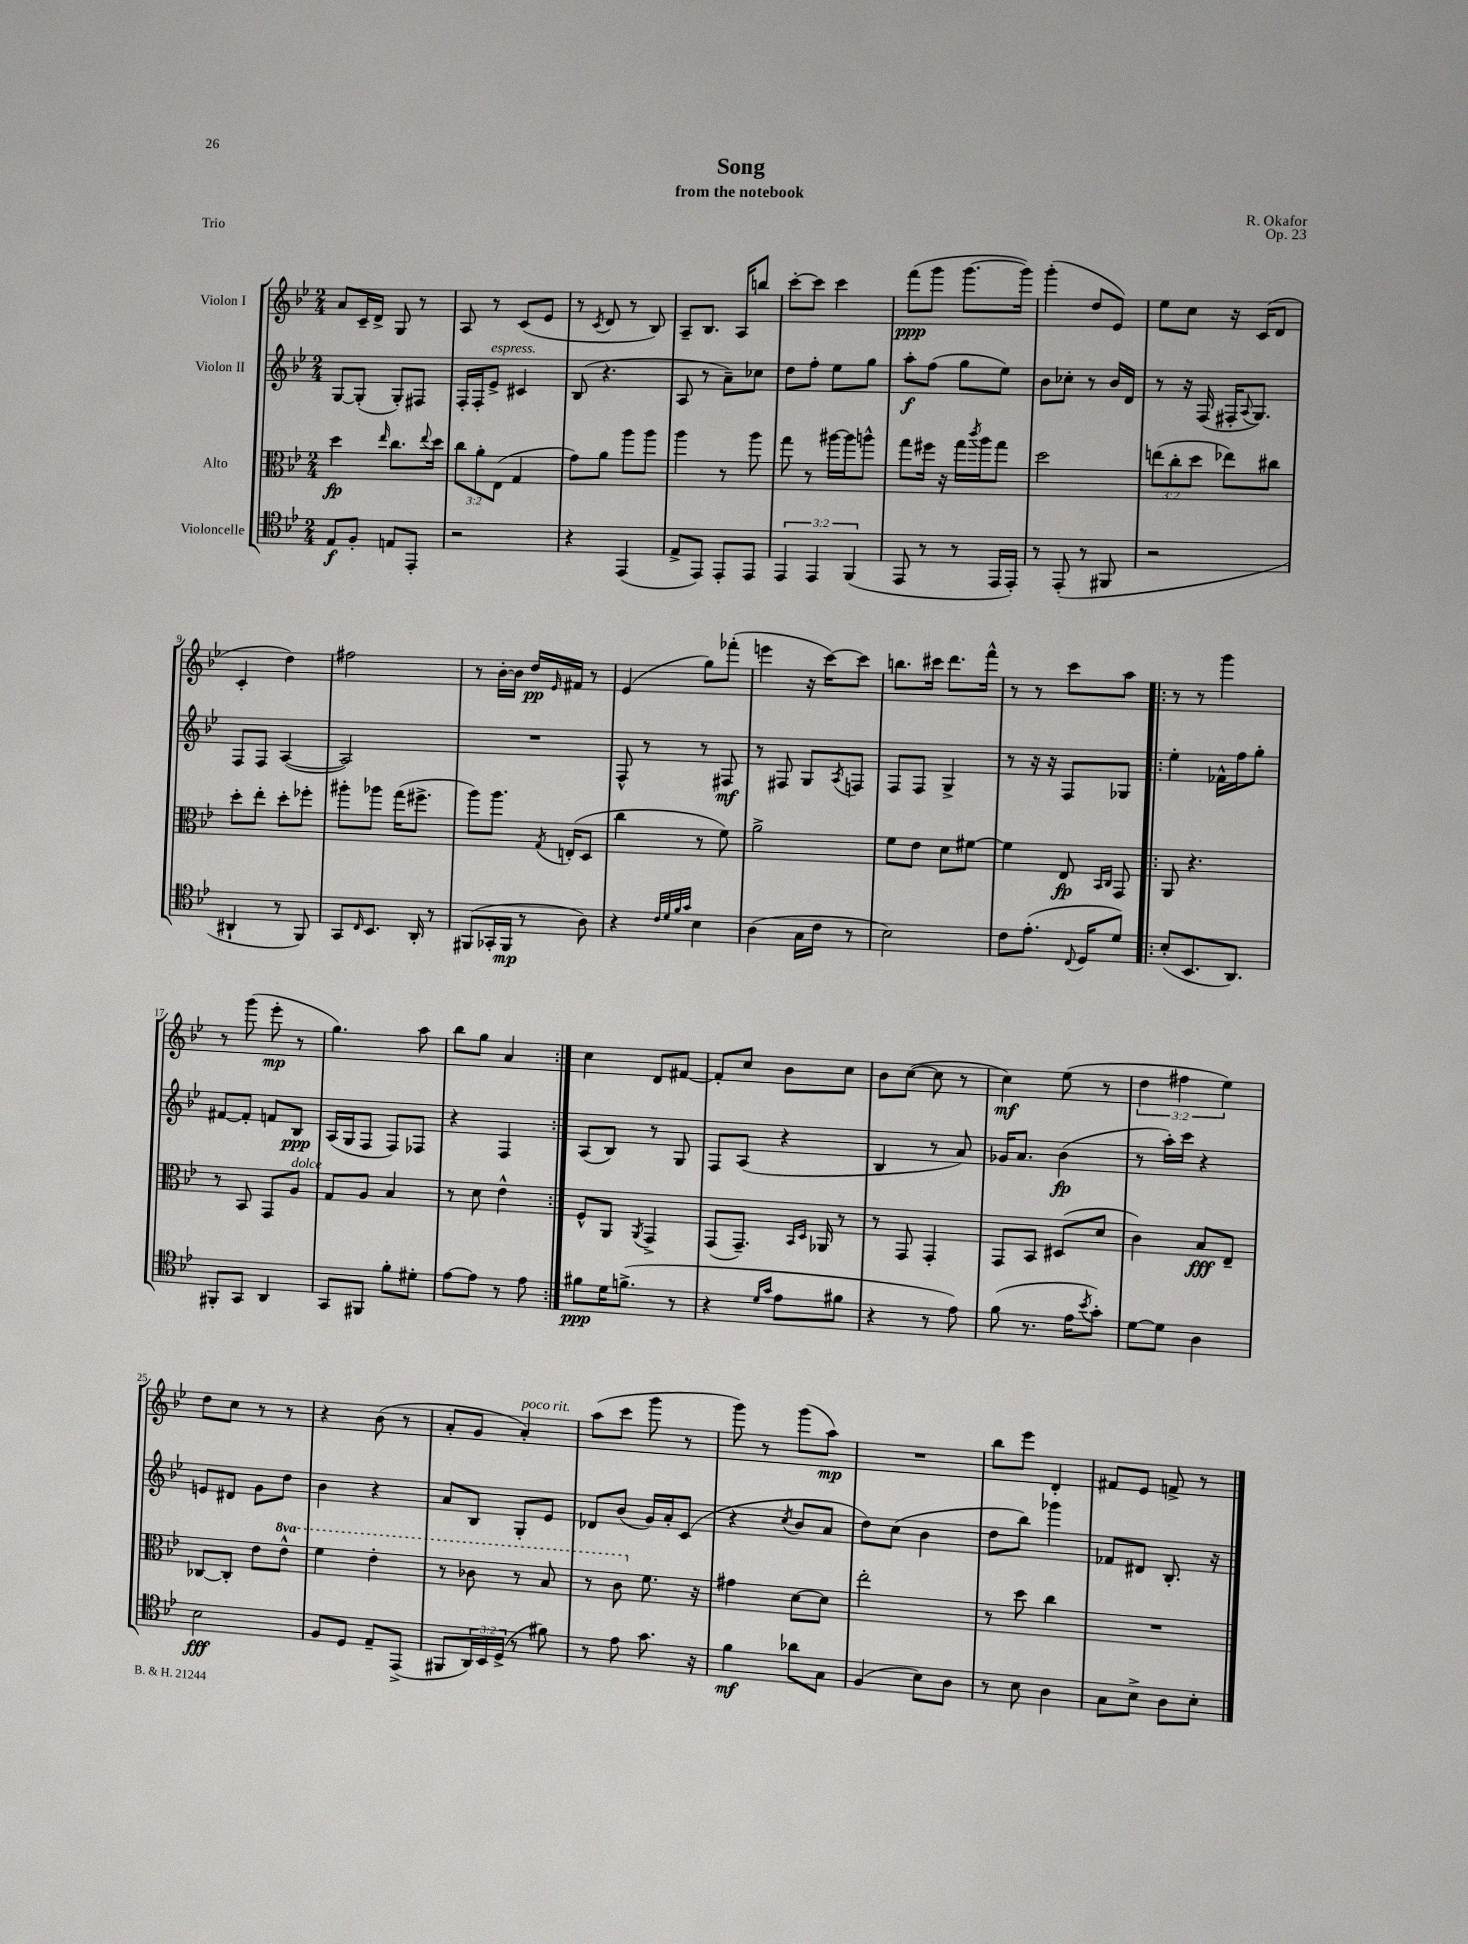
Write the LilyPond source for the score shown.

\header { title = "Song" composer = "R. Okafor" subtitle = "from the notebook" opus = "Op. 23" piece = "Trio" }
<<
\new StaffGroup <<
\new Staff = "s0" \with { instrumentName = "Violon I" } {
    \clef treble \key bes \major \numericTimeSignature \time 2/4 \override Staff.TupletNumber.text = #tuplet-number::calc-fraction-text
    a'8 c'16-- d'16-> g8 r8 |
    a8 r8 c'8( ees'8 |
    r8 \acciaccatura { c'8 } d'8 r8 bes8) |
    a8-- bes8. a16 b''8 |
    c'''8~-. c'''8 c'''4 |
    f'''8\ppp( g'''8 g'''8.~ g'''16) |
    g'''4-.( d''8 ees'8) |
    ees''8 c''8 r16 c'16( d'8 |
    c'4-. d''4) |
    fis''2 |
    r8 bes'16~-. bes'16 d''16\pp \grace { ees'16 } fis'16 r8 |
    ees'4( g''8) fes'''8-.( |
    e'''4 r16 c'''16~) c'''8 |
    b''8. cis'''16 d'''8. f'''16-^ |
    r8 r8 c'''8 a''8 |
    \repeat volta 2 { r8 r8 g'''4 |
    r8 g'''8( ees'''8-.\mp r8 |
    g''4.) a''8 |
    bes''8 g''8 a'4 | }
    c''4 d'8 fis'8~ |
    fis'8-. c''8 bes'8 c''8 |
    bes'8 c''8~( c''8 r8 |
    c''4\mf) ees''8( r8 |
    \tuplet 3/2 { d''4 fis''4 ees''4) } |
    d''8 c''8 r8 r8 |
    r4 bes'8( r8 |
    a'8-. g'8 a'4-.^\markup { \italic "poco rit." }) |
    a''8( c'''8 g'''8 r8 |
    g'''8) r8 g'''8( a''8\mp) |
    R2 |
    bes''8 ees'''8 d'4-. |
    fis'8 ees'8 f'8-> r8 \bar "|." |
}
\new Staff = "s1" \with { instrumentName = "Violon II" } {
    \clef treble \key bes \major \numericTimeSignature \time 2/4
    g8~ g8-.( g8-.) fis8 |
    f16-. f16-. ees'8->^\markup { \italic "espress." } cis'4 |
    bes8( r4. |
    a8 r8 a'8--) ces''8 |
    d''8 f''8-. ees''8 g''8 |
    a''8-.\f f''8( g''8 ees''8) |
    bes'8 ces''8-. r8 bes'16 d'16 |
    r8 r16 f16( fis16-. \appoggiatura { a8 } g8.) |
    f8 f8 a4~( |
    a2) |
    R2 |
    f8-^ r8 r8 fis8\mf |
    r8 fis8 g8 \acciaccatura { a8 } f8 |
    f8 f8 g4-> |
    r8 r16 r16 f8 ges8 |
    \repeat volta 2 { ees''4-. fes'16-^ f''16 g''8-. |
    fis'8~ fis'8-. f'8 bes8\ppp |
    a16( g16 f8 f8) fes8 |
    r4 f4 | }
    a8( bes8) r8 g8 |
    f8 a8( r4 |
    bes4 r8 a'8) |
    ges'16 a'8. bes'4\fp( |
    r8 a''16-.) c'''16 r4 |
    e'8 dis'8 g'8 d''8 |
    bes'4 r4 |
    a'8 bes8 g8-. ees'8 |
    des'8 bes'8( g'16) a'16-. c'8( |
    r4 \acciaccatura { c''8 } bes'8 a'8 |
    d''8) c''8( bes'4 |
    d''8 bes''8) ges'''4 |
    fes'8 dis'8 bes8.-. r16 \bar "|." |
}
\new Staff = "s2" \with { instrumentName = "Alto" } {
    \clef alto \key bes \major \numericTimeSignature \time 2/4 \override Staff.TupletNumber.text = #tuplet-number::calc-fraction-text \set Staff.ottavationMarkups = #ottavation-simple-ordinals
    d''4\fp \grace { ees''16 } c''8. \appoggiatura { ees''8 } d''16 |
    \tuplet 3/2 { c''8 a'8-. ees8( } g4 |
    g'8) a'8 a''8 a''8 |
    a''4 r8 a''8 |
    g''8 r8 ais''16~ ais''16 a''8-^ |
    g''8 fis''16 r16 g''16 \acciaccatura { c'''8 } a''16 g''8 |
    d''2 |
    \tuplet 3/2 { e''8( c''8-. d''8 } ees''8) cis''8 |
    d''8-. ees''8-. d''8-. fes''8-. |
    ais''8-. aes''8 g''16( fis''8.-> |
    a''8) a''8. \acciaccatura { g8 } e16-.( d8 |
    c''4 r8 f'8) |
    a'2-> |
    f'8 ees'8 d'8 fis'8~ |
    fis'4 ees8\fp \grace { bes,16 c16 } g,8 |
    \repeat volta 2 { a,8 r4. |
    r8 bes,8 g,8 a8^\markup { \italic "dolce" } |
    g8 a8 bes4 |
    r8 d'8 ees'4-^ | }
    f8-^ a,8 \acciaccatura { a,8 } g,4-> |
    g,8( g,8.--) \grace { bes,16 d16 } aes,16 r8 |
    r8 g,8 g,4-. |
    g,8 bes,8 dis8( d'8 |
    c'4) bes8\fff ees8-- |
    ces8~ ces8-. ees'8 \ottava #1 ees''8-^ |
    f''4 ees''4-. |
    r8 ces''8 r8 bes'8 |
    r8 c''8 \ottava #0 f'8. r16 |
    gis'4 d'8~ d'8 |
    ees''2-. |
    r8 d''8 c''4 |
    R2 \bar "|." |
}
\new Staff = "s3" \with { instrumentName = "Violoncelle" } {
    \clef tenor \key bes \major \numericTimeSignature \time 2/4 \override Staff.TupletNumber.text = #tuplet-number::calc-fraction-text
    ees8\f f8-. e8 ees,8-. |
    r2 |
    r4 ees,4( |
    ees8-> ees,8) ees,8-. ees,8 |
    \tuplet 3/2 { ees,4 ees,4 f,4( } |
    ees,8 r8 r8 ees,16 ees,16-.) |
    r8 ees,8-.( r8 fis,8 |
    r2 |
    ais,4-! r8 f,8) |
    g,8 \grace { c16 } bes,8. a,16-. r8 |
    fis,8( ges,16-. fis,16\mp r8 a8) |
    r4 \grace { c'32 d'32 f'32 g'32 } bes4 |
    a4( g16 c'16 r8 |
    bes2) |
    c'8 ees'8.-.( \appoggiatura { c8 } d16 d'8) |
    \repeat volta 2 { bes8-.( bes,8. a,8.) |
    fis,8-. g,8 a,4 |
    g,8 fis,8 f'8-. dis'8-. |
    ees'8~ ees'8 r8 ees'8 | }
    fis'8\ppp d'16 f'8.->( r8 |
    r4 \grace { d'16 g'16 } ees'8 fis'8 |
    r4 r8 ees'8) |
    f'8( r8. ees'16 \acciaccatura { bes'8 } g'8-.) |
    d'8~ d'8 a4 |
    bes2\fff |
    f8 d8 ees8-- ees,8->( |
    fis,8 \tuplet 3/2 { a,16) bes,16 d16->( } r8 fis'8) |
    r8 ees'8 g'8. r16 |
    f'4\mf aes'8 g8 |
    f4( bes8) a8 |
    r8 bes8 a4 |
    g8 bes8-> a8 bes8-. \bar "|." |
}
>>
>>
